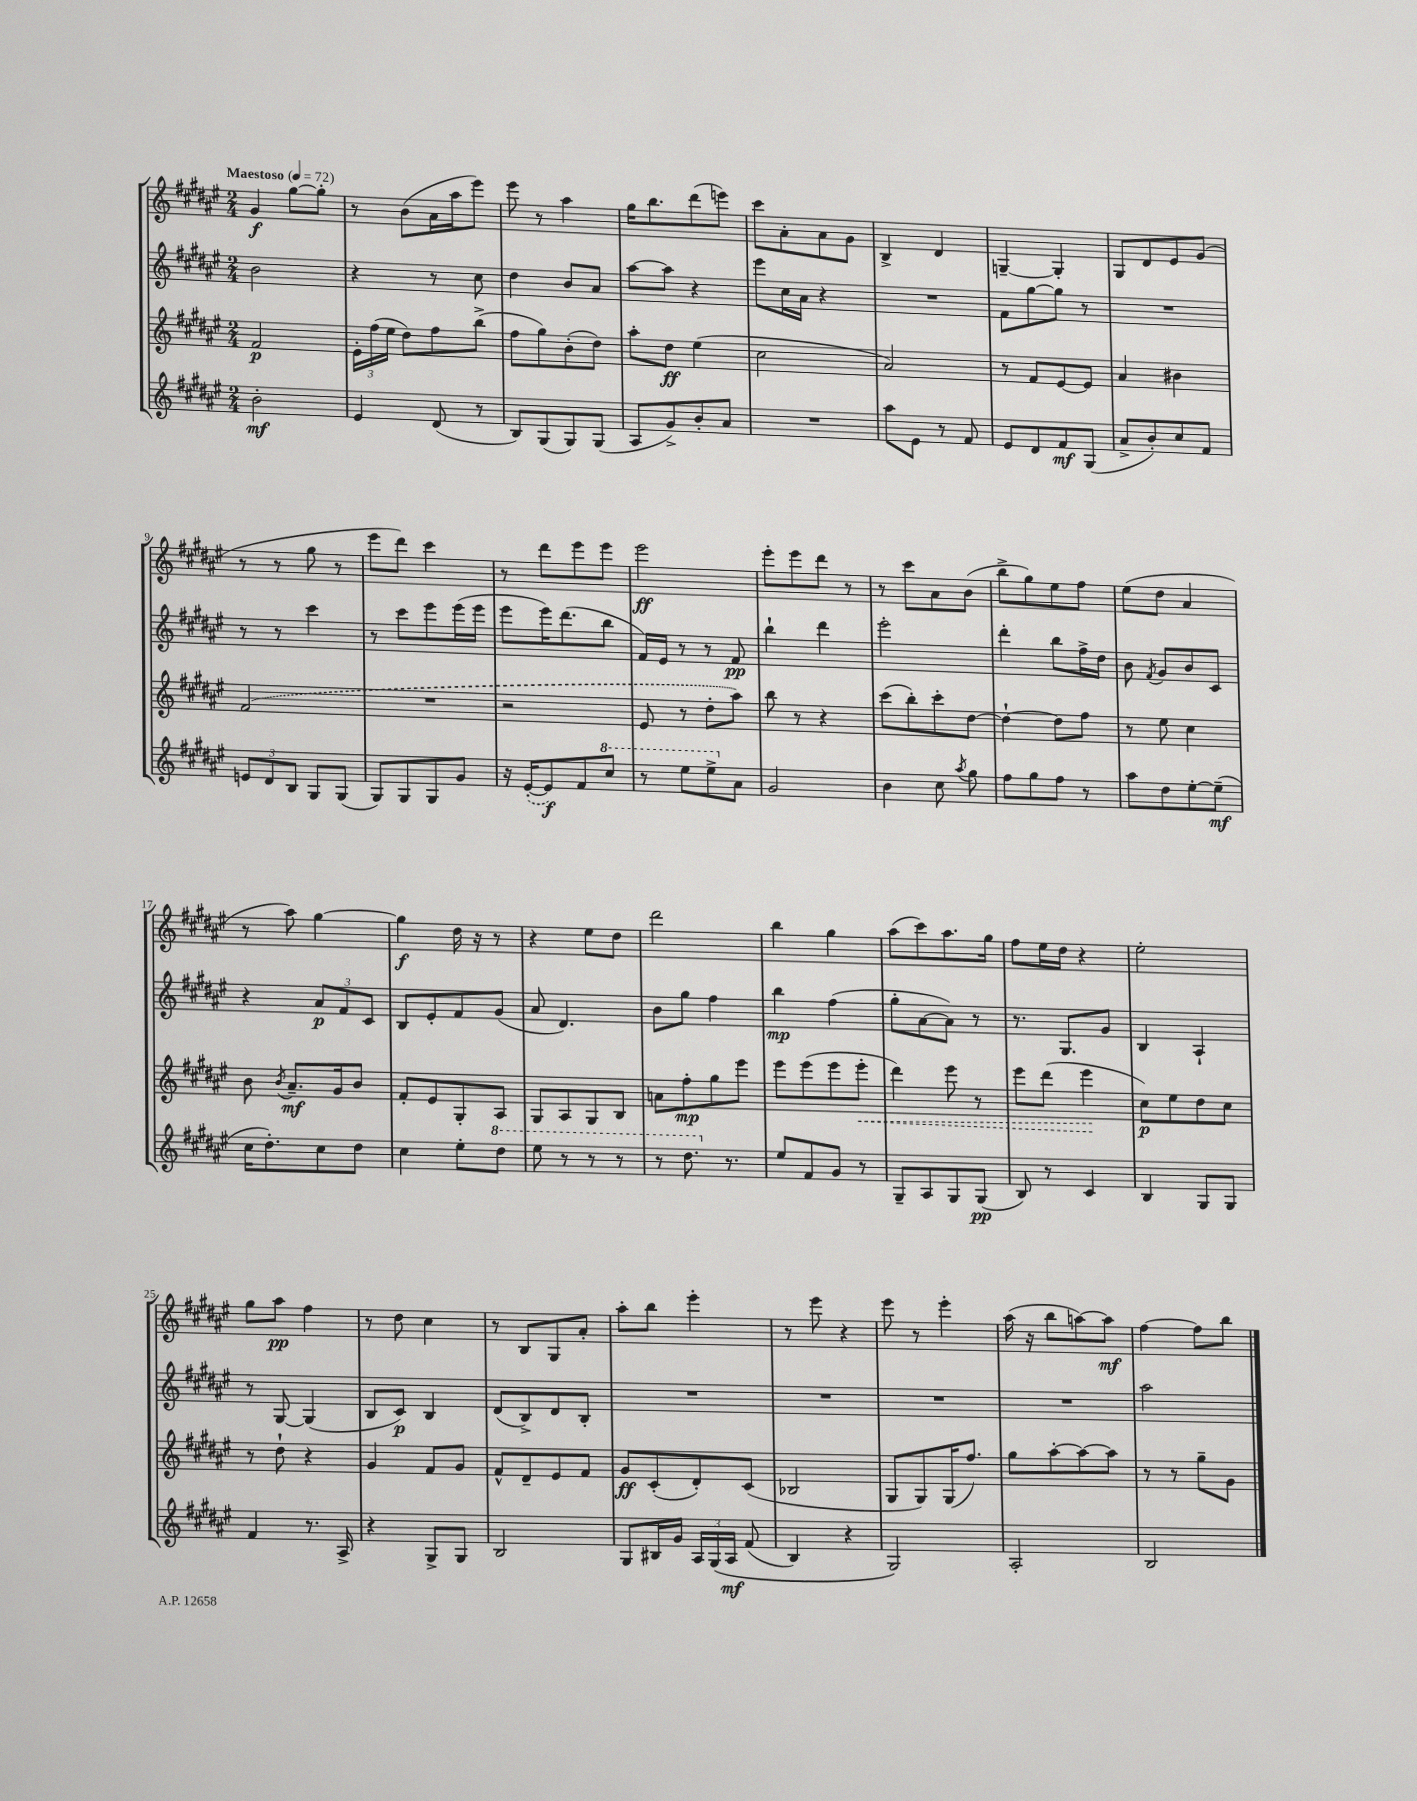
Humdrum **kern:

**kern	**kern	**kern	**kern
*staff4	*staff3	*staff2	*staff1
*clefG2	*clefG2	*clefG2	*clefG2
*k[f#c#g#d#a#e#]	*k[f#c#g#d#a#e#]	*k[f#c#g#d#a#e#]	*k[f#c#g#d#a#e#]
*M2/4	*M2/4	*M2/4	*M2/4
*MM72	*MM72	*MM72	*MM72
2b'	2f#	2b	4g#
.	.	.	[8gg#
.	.	.	8gg#']
=	=	=	=
4e#	24e#'	4r	8r
.	(24ff#	.	.
.	24ee#	.	.
.	8dd#)	.	(8b
(8d#	8ff#	8r	16a#
.	.	.	16aa#
8r	(8bb^	8cc#	8eee#)
=	=	=	=
8B)	8ff#	4dd#	8eee#
(8G#	8gg#)	.	8r
8G#)	(8b'	8b	4aa#
(8G#	8dd#)	8a#	.
=	=	=	=
8A#	8aa#'	[8aa#	16gg#
.	.	.	8.bb
8g#^)	8dd#	8aa#]	.
8b'	(4ee#	4r	(8ddd#
8a#	.	.	8eee)
=	=	=	=
2r	2cc#	8eee#	8ccc#
.	.	16cc#	8a#'
.	.	16a#	.
.	.	4r	8a#
.	.	.	8g#
=	=	=	=
8aa#	2a#)	2r	4B^
8e#	.	.	.
8r	.	.	4d#
8f#	.	.	.
=	=	=	=
8e#	8r	8f#	[4G~
8d#	8f#	[8gg#	.
8f#	[8e#	8gg#]	4G']
(8G#	8e#]	8r	.
=	=	=	=
8a#^	4a#	2r	8G#
8b')	.	.	8d#
8cc#	4b#	.	8e#
8f#	.	.	(8g#
=	=	=	=
12e	(2f#	8r	8r
12d#	.	.	.
.	.	8r	8r
12B	.	.	.
8G#	.	4ccc#	8gg#
(8G#	.	.	8r
=	=	=	=
8G#)	2r	8r	8eee#
8G#	.	8ccc#	8ddd#)
8G#	.	8eee#	4ccc#
8g#	.	(16eee#	.
.	.	16eee#	.
=	=	=	=
16r	2r	8eee#	8r
([16e#'	.	.	.
8e#])	.	16eee#)	8ddd#
.	.	(8.ddd#	.
8f#	.	.	8eee#
8ccc#	.	8bb	8eee#
=	=	=	=
8r	8e#	16f#)	2eee#
.	.	16e#	.
8eee#	8r	8r	.
8eee#^	8dd#'	8r	.
8a#	8aa#)	8f#	.
=	=	=	=
2g#	8bb	4bb`	8eee#'
.	8r	.	8eee#
.	4r	4ddd#	8ddd#
.	.	.	8r
=	=	=	=
4b	(8ccc#	2eee#'	8r
.	8bb')	.	8ccc#
8cc#	8ccc#'	.	8a#
8qaa#	.	.	.
8gg#	[8dd#	.	(8b
=	=	=	=
8ff#	4dd#`_	4ddd#'	8bb^
8gg#	.	.	8gg#)
8ff#	8dd#]	8bb	8ee#
8r	8ff#	16ff#^	8ff#
.	.	16dd#	.
=	=	=	=
8aa#	8r	8b	(8ee#
.	.	8qf#	.
8dd#	8ee#	8g#	8dd#
[8ee#'	4cc#	8b	4a#
(8ee#~]	.	8c#	.
=	=	=	=
16cc#	8b	4r	8r
8.dd#')	.	.	.
.	8qb	.	.
.	8.a#~	.	8aa#)
8cc#	.	12a#	[4gg#
.	16g#	.	.
.	.	12f#	.
8dd#	8b	.	.
.	.	12c#	.
=	=	=	=
4cc#	8f#'	8B	4gg#]
.	8e#	8e#'	.
8ee#'	8G#'	8f#	16dd#
.	.	.	16r
8ddd#	8A#	(8g#	8r
=	=	=	=
8eee#	8G#	8a#	4r
8r	8A#	4.d#)	.
8r	8G#	.	8ee#
8r	8B	.	8dd#
=	=	=	=
8r	8a	8b	2ddd#
8.ddd#	8ff#'	8gg#	.
.	8gg#	4ff#	.
8.r	.	.	.
.	8eee#	.	.
=	=	=	=
8ee#	8eee#	4bb	4bb
8f#	(8eee#	.	.
8g#	8eee#	(4ff#	4gg#
8r	8eee#'	.	.
=	=	=	=
8G#~	4ddd#)	8gg#'	(8aa#
8A#	.	[8a#	8ccc#)
8G#	8eee#	8a#])	8.aa#
(8G#	8r	8r	.
.	.	.	16gg#
=	=	=	=
8B)	8eee#	8.r	8ff#
8r	(8ddd#	.	16ee#
.	.	8.G#	16dd#
4c#	4eee#	.	4r
.	.	8g#	.
=	=	=	=
4B	8cc#)	4B	2ee#'
.	8ee#	.	.
8G#	8dd#	4A#`	.
8G#	8cc#	.	.
=	=	=	=
4f#	8r	8r	8gg#
.	8dd#`	[8G#	8aa#
8.r	4r	(4G#]	4ff#
16A#^	.	.	.
=	=	=	=
4r	4g#	8B	8r
.	.	8c#)	8dd#
8G#^	8f#	4B	4cc#
8G#	8g#	.	.
=	=	=	=
2B	8f#^^	(8d#	8r
.	8d#~	8B^)	8B
.	8e#	8d#	8G#
.	8f#	8B'	8a#'
=	=	=	=
8G#	8g#	2r	8aa#'
16B#	(8c#'	.	8bb
16g#	.	.	.
24A#	8d#')	.	4eee#'
&(24G#	.	.	.
24A#	.	.	.
(8f#	(8c#	.	.
=	=	=	=
4B)	2B-	2r	8r
.	.	.	8eee#
4r	.	.	4r
=	=	=	=
2G#&)	8G#	2r	8eee#
.	8G#)	.	8r
.	(16G#	.	4eee#'
.	8.ff#)	.	.
=	=	=	=
2A#'	8gg#	2r	(16aa#
.	.	.	16r
.	[8aa#'	.	8bb
.	8aa#_	.	[8aa)
.	8aa#]	.	8aa]
=	=	=	=
2B	8r	2aa#	[4ff#
.	8r	.	.
.	8gg#~	.	8ff#]
.	8g#	.	8bb
==	==	==	==
*-	*-	*-	*-
